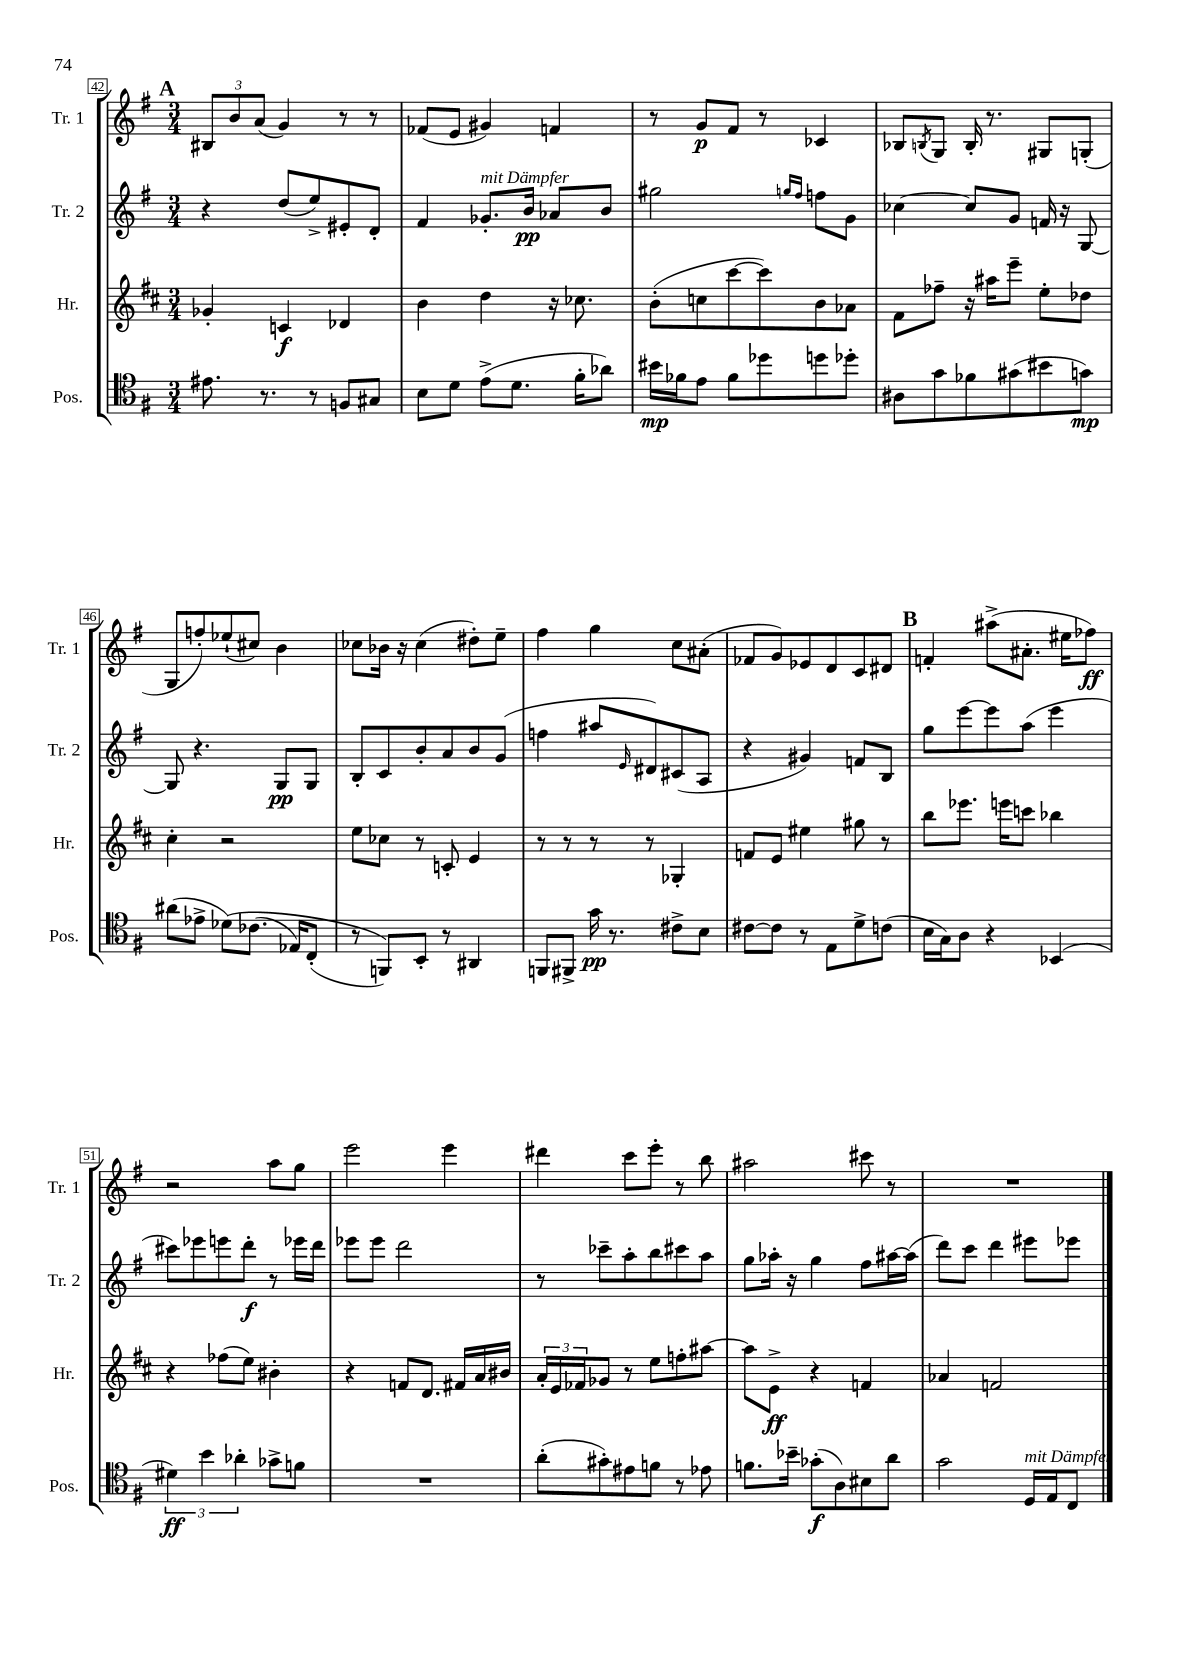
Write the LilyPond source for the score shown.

<<
\new StaffGroup <<
\new Staff = "s0" \with { instrumentName = "Tr. 1" shortInstrumentName = "Tr. 1" } {
    \clef treble \key g \major \numericTimeSignature \time 3/4
    \mark \markup { \bold "A" } \tuplet 3/2 { bis8 b'8 a'8( } g'4) r8 r8 |
    fes'8( e'8 gis'4) f'4 |
    r8 g'8\p fis'8 r8 ces'4 |
    bes8 \acciaccatura { b8 } g8 b16-. r8. gis8 g8-.( |
    g8 f''8-.) ees''8-!( cis''8) b'4 |
    ces''8 bes'16 r16 ces''4( dis''8-.) e''8-- |
    fis''4 g''4 c''8 ais'8-.( |
    fes'8 g'8) ees'8 d'8 c'8 dis'8 |
    \mark \markup { \bold "B" } f'4-. ais''8->( ais'8.-. eis''16 fes''8\ff) |
    r2 a''8 g''8 |
    e'''2 e'''4 |
    dis'''4 c'''8 e'''8-. r8 b''8 |
    ais''2 cis'''8 r8 |
    R2. \bar "|." |
}
\new Staff = "s1" \with { instrumentName = "Tr. 2" shortInstrumentName = "Tr. 2" } {
    \clef treble \key g \major \numericTimeSignature \time 3/4
    \mark \markup { \bold "A" } r4 d''8( e''8->) eis'8-. d'8-. |
    fis'4 ges'8.-.^\markup { \italic "mit Dämpfer" } b'16\pp aes'8 b'8 |
    gis''2 \grace { g''16 fis''16 } f''8 g'8 |
    ces''4~ ces''8 g'8 f'16 r16 g8~ |
    g8 r4. g8\pp g8 |
    b8-. c'8 b'8-. a'8 b'8 g'8( |
    f''4 ais''8 \grace { e'16 } dis'8) cis'8( a8 |
    r4 gis'4) f'8 b8 |
    \mark \markup { \bold "B" } g''8 e'''8~ e'''8 a''8( e'''4 |
    cis'''8) ees'''8 e'''8 d'''8-.\f r8 ees'''16 d'''16 |
    ees'''8 ees'''8 d'''2 |
    r8 ces'''8-- a''8-. b''8 cis'''8 a''8 |
    g''8 aes''16-. r16 g''4 fis''8 ais''16~ ais''16( |
    d'''8) c'''8 d'''4 eis'''8 ees'''8 \bar "|." |
}
\new Staff = "s2" \with { instrumentName = "Hr." shortInstrumentName = "Hr." } {
    \clef treble \key d \major \numericTimeSignature \time 3/4
    \mark \markup { \bold "A" } ges'4-. c'4\f des'4 |
    b'4 d''4 r16 ces''8. |
    b'8-.( c''8 cis'''8~ cis'''8) b'8 aes'8 |
    fis'8 fes''8-- r16 ais''16 e'''8-- e''8-. des''8 |
    cis''4-. r2 |
    e''8 ces''8 r8 c'8-. e'4 |
    r8 r8 r8 r8 ges4-. |
    f'8 e'8 eis''4 gis''8 r8 |
    \mark \markup { \bold "B" } b''8 ees'''8. e'''16 c'''8 bes''4 |
    r4 fes''8( e''8) bis'4-. |
    r4 f'8 d'8. fis'16 a'16 bis'16 |
    \tuplet 3/2 { a'16-. e'16 fes'16 } ges'8 r8 e''8 f''8-. ais''8~ |
    ais''8 e'8->\ff r4 f'4 |
    aes'4 f'2 \bar "|." |
}
\new Staff = "s3" \with { instrumentName = "Pos." shortInstrumentName = "Pos." } {
    \clef tenor \key g \major \numericTimeSignature \time 3/4
    \mark \markup { \bold "A" } eis'8. r8. r8 f8 gis8 |
    b8 d'8 e'8->( d'8. fis'16-. aes'8) |
    bis'16\mp fes'16 e'8 fes'8 des''8 d''8 des''8-. |
    ais8 g'8 fes'8 gis'8( bis'8 g'8\mp) |
    ais'8( ees'8-> des'8)\( ces'8.( ees16) c8-.( |
    r8 f,8)\) b,8-. r8 ais,4 |
    f,8 fis,8-> g'16\pp r8. cis'8-> b8 |
    cis'8~ cis'8 r8 e8 d'8-> c'8( |
    \mark \markup { \bold "B" } b16 g16) a8 r4 bes,4( |
    \tuplet 3/2 { dis'4\ff) b'4 aes'4-. } ges'8-> f'8 |
    R2. |
    a'8-.( gis'8-.) eis'8 f'8 r8 ees'8 |
    f'8. bes'16-- ges'8-.\f( a8) bis8 a'8 |
    g'2 d16^\markup { \italic "mit Dämpfer" } e16 c8 \bar "|." |
}
>>
>>
\layout { \context { \Score currentBarNumber = #42 \override BarNumber.stencil = #(make-stencil-boxer 0.1 0.3 ly:text-interface::print) } }
